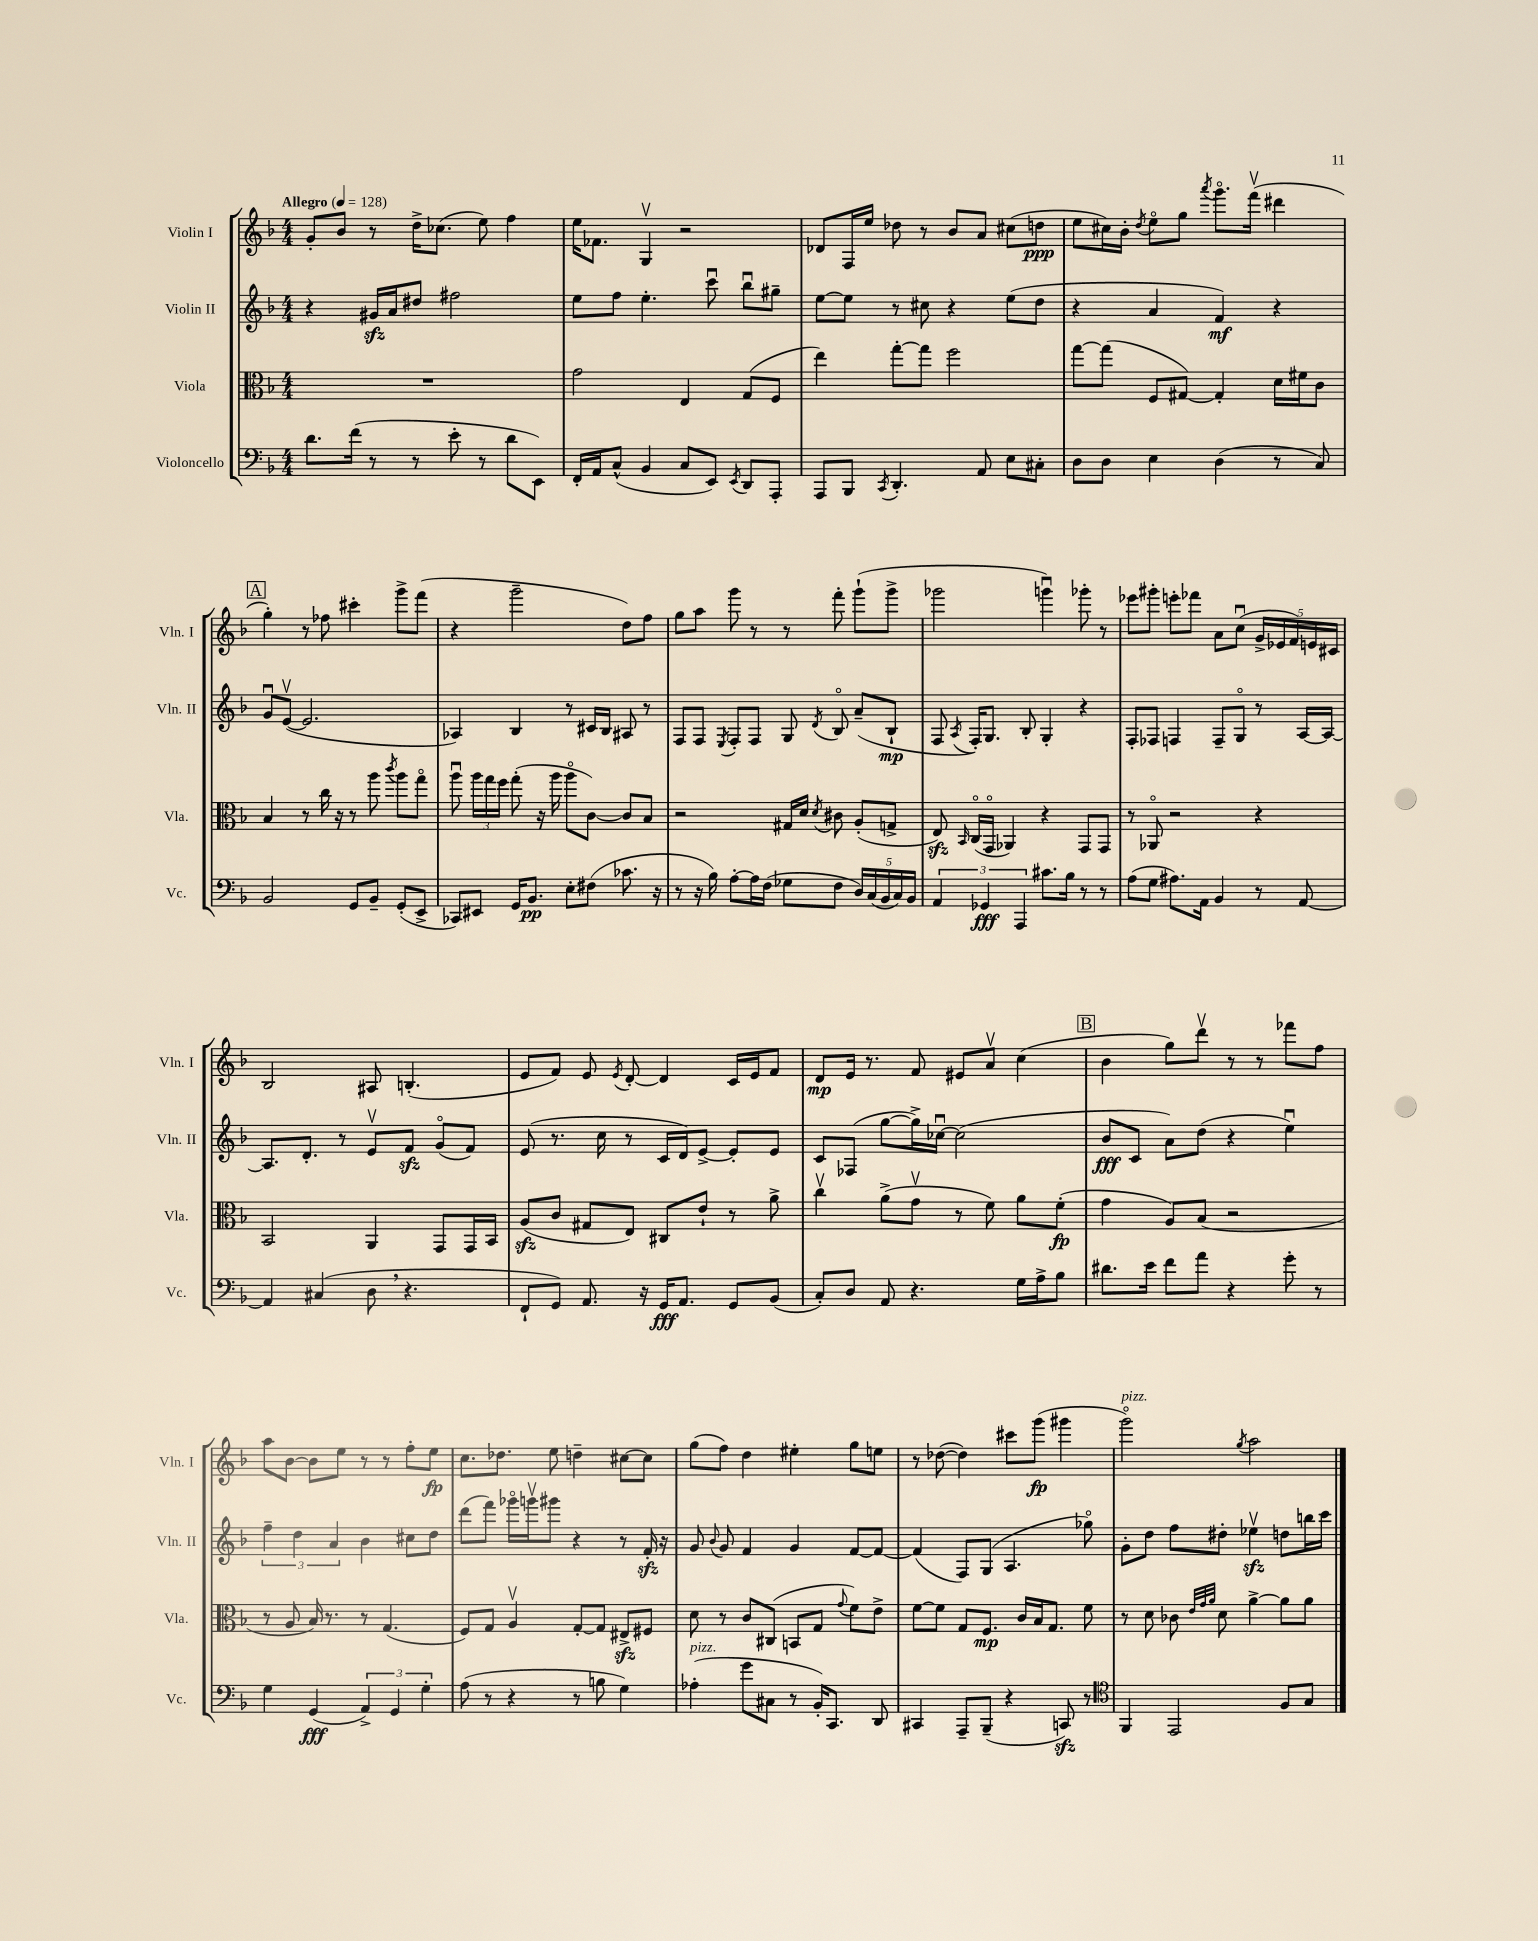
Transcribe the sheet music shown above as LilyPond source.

<<
\new StaffGroup <<
\new Staff = "s0" \with { instrumentName = "Violin I" shortInstrumentName = "Vln. I" } {
    \clef treble \key f \major \numericTimeSignature \time 4/4 \tempo "Allegro" 4 = 128
    \autoBeamOff g'8[-. bes'8] r8 d''16[-> ces''8.]( e''8) f''4 |
    e''16[ fes'8.] g4\upbow r2 |
    des'8[ f16 e''16] des''8 r8 bes'8[ a'8] cis''8[( d''8]\ppp |
    e''8[ cis''16) bes'16]-. \acciaccatura { d''8 } e''8[\flageolet g''8] \acciaccatura { a'''8 } g'''8.[\flageolet f'''16]\upbow( dis'''4 |
    \mark \markup { \box "A" } g''4-.) r8 fes''8 cis'''4-. g'''8[-> f'''8]( |
    r4 g'''2-- d''8[) f''8] |
    g''8[ a''8] g'''8 r8 r8 f'''8-. g'''8[-!( g'''8]-> |
    ges'''2 g'''4\downbow) ges'''8-. r8 |
    ees'''8[ gis'''8]-. e'''8[-. fes'''8] a'8[ c''8]\downbow( \tuplet 5/4 { g'16[-> ees'16 f'16) e'16 cis'16] } |
    bes2 ais8 b4.-.( |
    e'8[ f'8]) e'8 \acciaccatura { e'8 } d'8~-. d'4 c'16[ e'16 f'8] |
    d'8[\mp e'16] r8. f'8 eis'8[ a'8]\upbow c''4( |
    \mark \markup { \box "B" } bes'4 g''8[) d'''8]\upbow r8 r8 fes'''8[ f''8] |
    a''8[ bes'8]~ bes'8[ e''8] r8 r8 f''8[-. e''8]\fp |
    c''8.[ des''8.] e''8 d''4-- cis''8[~ cis''8] |
    g''8[( f''8]) d''4 eis''4-. g''8[ e''8] |
    r8 des''8~( des''4) cis'''8[ g'''8]\fp( gis'''4 |
    g'''2\flageolet^\markup { \italic "pizz." }) \acciaccatura { g''8 } a''2 \bar "|." |
}
\new Staff = "s1" \with { instrumentName = "Violin II" shortInstrumentName = "Vln. II" } {
    \clef treble \key f \major \numericTimeSignature \time 4/4
    \autoBeamOff r4 gis'16[\sfz a'16 dis''8] fis''2 |
    e''8[ f''8] e''4.-. c'''8\downbow bes''8[\downbow gis''8]-- |
    e''8[~ e''8] r8 cis''8 r4 e''8[( d''8] |
    r4 a'4 f'4\mf) r4 |
    \mark \markup { \box "A" } g'8[\downbow e'8]~\upbow( e'2. |
    aes4) bes4 r8 cis'16[ bes16] ais8 r8 |
    f8[ f8] \acciaccatura { e8 } f8[-. f8] g8 \acciaccatura { d'8 } bes8\flageolet a'8[--( bes8]-!\mp |
    f8 \acciaccatura { a8 } f16[-.) g8.] bes8-. g4-. r4 |
    f8[-. fes8] f4 f8[-- g8]\flageolet r8 a16[~ a16]~ |
    a8.[ d'8.]-. r8 e'8[\upbow f'8]\sfz g'8[\flageolet( f'8]) |
    e'8( r8. c''16 r8 c'16[ d'16) e'8]~-> e'8[-. e'8] |
    c'8[ fes8]( g''8[~ g''16->) ces''16]~\downbow ces''2( |
    \mark \markup { \box "B" } bes'8[\fff c'8] a'8[) d''8]( r4 e''4\downbow) |
    \tuplet 3/2 { f''4-- d''4 a'4 } bes'4 cis''8[ d''8] |
    d'''8[( f'''8]) ges'''16[\flageolet g'''16\upbow gis'''8] r4 r8 f'16-.\sfz r16 |
    g'8 \appoggiatura { bes'8 } g'8 f'4 g'4 f'8[~ f'8]~ |
    f'4( f8[) g8]( a4. ges''8\flageolet) |
    g'8[-. d''8] f''8[ dis''8]-. ees''4\upbow\sfz d''8[ b''16 c'''16] \bar "|." |
}
\new Staff = "s2" \with { instrumentName = "Viola" shortInstrumentName = "Vla." } {
    \clef alto \key f \major \numericTimeSignature \time 4/4
    \autoBeamOff R1 |
    g'2 e4 g8[( f8] |
    e''4) g''8[~-. g''8] f''2 |
    g''8[~ g''8]( f8[ gis8]~) gis4-. d'16[ fis'16 c'8] |
    \mark \markup { \box "A" } bes4 r8 c''16 r16 r8 a''8 \acciaccatura { c'''8 } a''8[ g''8]\flageolet |
    a''8\downbow \tuplet 3/2 { a''16[ g''16 f''16] } g''8-.( r16 a''16 a''8[\flageolet c'8]~) c'8[ bes8] |
    r2 gis16[ d'16] \acciaccatura { d'8 } cis'8 a8[-.( g8]-> |
    e8\sfz) \grace { bes,16 } c16[\flageolet( g,16]\flageolet aes,4) r4 g,8[ g,8] |
    r8 aes,8\flageolet r2 r4 |
    bes,2 a,4 g,8[ g,16 bes,16] |
    a8[\sfz( c'8] gis8[ e8]) cis8[ e'8]-! r8 a'8-> |
    c''4\upbow a'8[->( g'8]\upbow r8 f'8) a'8[ f'8]-.\fp( |
    \mark \markup { \box "B" } g'4 a8[) bes8]( r2 |
    r8 a8 bes16) r8. r8 g4.( |
    f8[) g8] a4\upbow g8[~-. g8] eis8[->\sfz fis8] |
    d'8 r8 c'8[ cis8]( b,8[ g8] \appoggiatura { g'8 } f'8[) e'8]-> |
    f'8[~ f'8] g8[ f8.]\mp c'16[ bes16 g8.] f'8 |
    r8 d'8 ces'8 \grace { e'32[ g'32 a'32] } d'8 a'4~-> a'8[ a'8] \bar "|." |
}
\new Staff = "s3" \with { instrumentName = "Violoncello" shortInstrumentName = "Vc." } {
    \clef bass \key f \major \numericTimeSignature \time 4/4
    \autoBeamOff d'8.[ f'16]( r8 r8 e'8-. r8 d'8[ e,8]) |
    f,16[-. a,16 c8]-^( bes,4 c8[ e,8]) \acciaccatura { e,8 } d,8[ a,,8]-. |
    a,,8[ bes,,8] \acciaccatura { c,8 } d,4.-. a,8 e8[ cis8]-. |
    d8[ d8] e4 d4( r8 c8) |
    \mark \markup { \box "A" } bes,2 g,8[ bes,8]-- g,8[-.( e,8]-> |
    ces,8[) eis,8] g,16[ bes,8.]\pp e8[-. fis8]( ces'8. r16 |
    r8 r16 bes16) a8[~-. a16 f16]( ges8[ f8] \tuplet 5/4 { d16[) c16( bes,16 c16) bes,16] } |
    \tuplet 3/2 { a,4 ges,4\fff a,,4 } cis'8.[ bes16] r8 r8 |
    a8[( g8] ais8.[) a,16] bes,4 r8 a,8~ |
    a,4 cis4( d8 \breathe r4. |
    f,8[-! g,8]) a,8. r16 g,16[\fff a,8.] g,8[ bes,8]( |
    c8[-.) d8] a,8 r4. g16[ a16-> bes8] |
    \mark \markup { \box "B" } dis'8.[ e'16] f'8[ a'8] r4 g'8-. r8 |
    g4 g,4\fff( \tuplet 3/2 { a,4->) g,4 g4-. } |
    a8( r8 r4 r8 b8 g4) |
    aes4-.^\markup { \italic "pizz." }( g'8[ cis8] r8 bes,16[-.) c,8.] d,8 |
    cis,4 a,,8[-- bes,,8]--( r4 c,8\sfz) r8 |
    \clef tenor f,4 e,2 f8[ g8] \bar "|." |
}
>>
>>
\layout { \context { \Score \remove "Bar_number_engraver" } }
